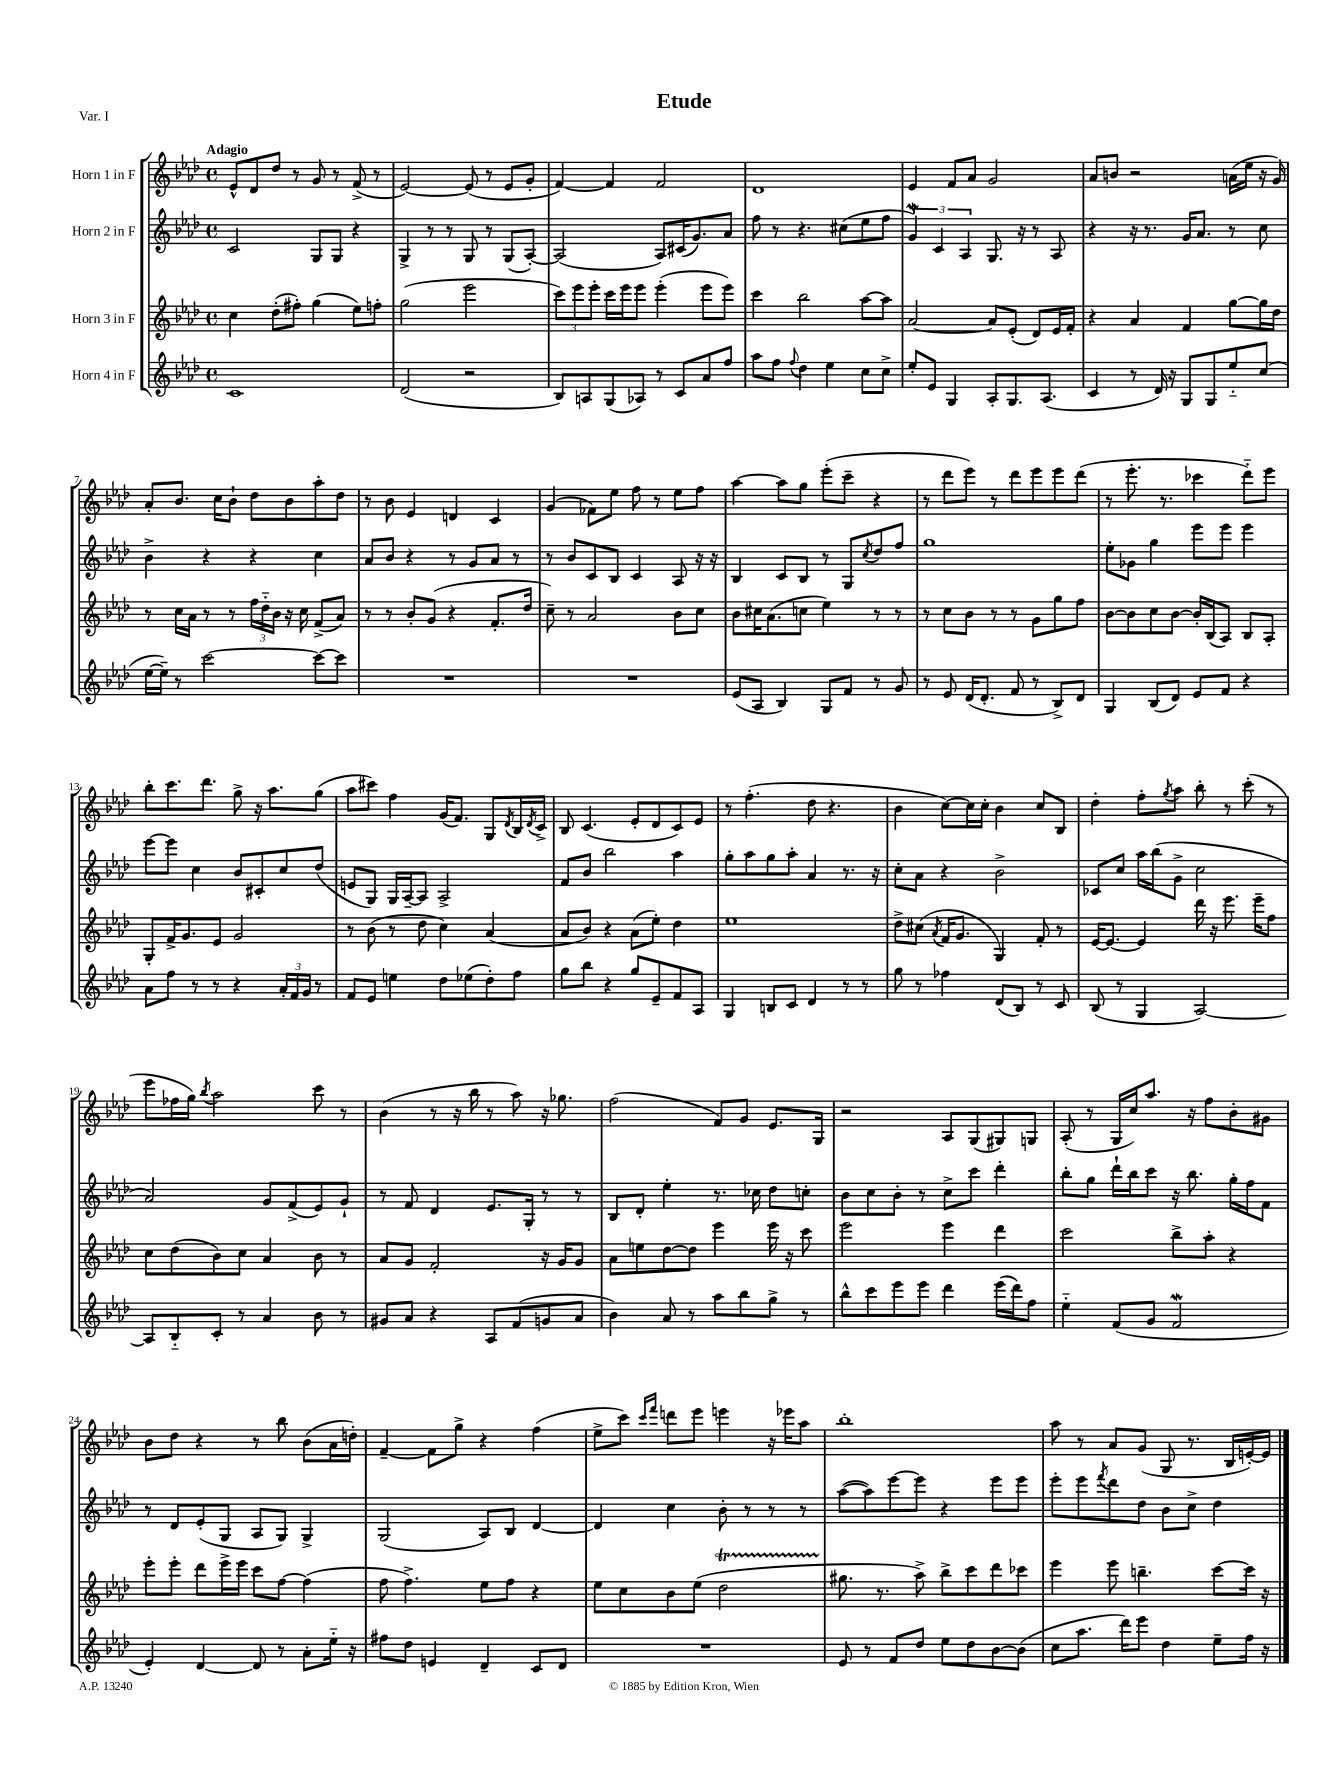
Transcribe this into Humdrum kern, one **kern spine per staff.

**kern	**kern	**kern	**kern
*staff4	*staff3	*staff2	*staff1
*clefG2	*clefG2	*clefG2	*clefG2
*k[b-e-a-d-]	*k[b-e-a-d-]	*k[b-e-a-d-]	*k[b-e-a-d-]
*M4/4	*M4/4	*M4/4	*M4/4
*met(c)	*met(c)	*met(c)	*met(c)
1c	4cc	2c	8e-^^
.	.	.	8d-
.	(8dd-'	.	8dd-
.	8ff#')	.	8r
.	(4gg	8G	8g
.	.	8G	8r
.	8ee-)	4r	(8f^
.	8ff'	.	8r
=	=	=	=
(2d-	(2gg	4G^	[2e-)
.	.	8r	.
.	.	8r	.
2r	2eee-	8G	(8e-]
.	.	8r	8r
.	.	(8G	8e-
.	.	[8A-')	8g'
=	=	=	=
8B-)	12ccc)	(2A-]	[4f)
.	12eee-	.	.
8A	.	.	.
.	12eee-'	.	.
(8G	16ccc	.	4f]
.	16eee-	.	.
8A-)	8eee-	.	.
8r	(4eee-'	8A-)	2f
8c	.	(16c#	.
.	.	8.g)	.
8a-	8eee-	.	.
8ff	8eee-)	8a-	.
=	=	=	=
8aa-	4ccc	8ff	1d-
8ff	.	8r	.
8qqff	.	.	.
4dd-	2bb-	4.r	.
4ee-	.	.	.
.	.	(8cc#	.
8cc	[8aa-	8ee-	.
8cc^	8aa-]	8ff	.
=	=	=	=
8ee-'	[2a-	6g)	4e-
8e-	.	.	.
.	.	6c	.
4G	.	.	8f
.	.	6A-	.
.	.	.	8a-
8A-'	8a-]	8.G	2g
8.G	(8e-'	.	.
.	.	16r	.
.	8d-)	8r	.
(8.A-	.	.	.
.	16e-	8A-	.
.	16f'	.	.
=	=	=	=
4c	4r	4r	8a-
.	.	.	8b
8r	4a-	16r	2r
.	.	8.r	.
16d-)	.	.	.
16r	.	.	.
8G	4f	16g	.
.	.	8.a-	.
8G	.	.	.
8ee-'~	[8gg	8r	(16a
.	.	.	16ee-
(8cc	16gg]	8cc	16r
.	16dd-	.	16g)
=	=	=	=
[16ee-	8r	4b-^	8a-'
16ee-~])	.	.	.
8r	16cc	.	8.b-
.	16a-	.	.
[2ccc	8r	4r	.
.	.	.	16cc
.	8r	.	8b-`
.	24ff	4r	8dd-
.	24dd-'~	.	.
.	24b-	.	.
.	16r	.	8b-
.	16cc	.	.
8ccc_	(8f^	4cc	8aa-'
8ccc]	8a-)	.	8dd-
=	=	=	=
1r	8r	8a-	8r
.	8r	8b-	8b-
.	8b-'	4r	4e-
.	(8g	.	.
.	4r	8r	4d
.	.	8g	.
.	8.f'	8a-	4c
.	.	8r	.
.	16dd-	.	.
=	=	=	=
1r	8cc~)	8r	(4g
.	8r	8b-	.
.	2a-	8c	8f-)
.	.	8B-	8ee-
.	.	4c	8ff
.	.	.	8r
.	8b-	8A-	8ee-
.	8cc	16r	8ff
.	.	16r	.
=	=	=	=
(8e-	8b-	4B-	[4aa-
8A-	16cc#	.	.
.	(8.a-	.	.
4B-)	.	8c	8aa-]
.	8cc	8B-	8gg
8G	4ee-)	8r	(8eee-'
8f	.	8G	8ccc~
.	.	8qcc	.
8r	8r	8dd-	4r
8g	8r	8ff	.
=	=	=	=
8r	8r	1gg	8r
8e-	8cc	.	8ddd-
(16d-	8b-	.	8eee-)
8.d-'	.	.	.
.	8r	.	8r
8f	8r	.	8ddd-
8r	8g	.	8eee-
8B-^)	8gg	.	8eee-
8d-	8ff	.	(8ddd-
=	=	=	=
4G	[8b-	8ee-'	8r
.	8b-]	8g-	8.eee-'
(8B-	8cc	4gg	.
.	.	.	8.r
8d-)	[8b-	.	.
8e-	16b-']	8eee-	4ccc-
.	(16B-	.	.
8f	8A-)	8eee-	.
4r	8B-	4eee-	8ddd-'~)
.	8A-'	.	8eee-
=	=	=	=
8a-	8G'	[8eee-	8bb-'
8ff	16f^	8eee-]	8.ccc
.	8.g	.	.
8r	.	4cc	.
.	.	.	8.ddd-
8r	8e-	.	.
4r	2g	8b-	8gg^
.	.	8c#'	16r
.	.	.	8.aa-
24a-'	.	8cc	.
24f	.	.	.
24g	.	.	.
8r	.	(8dd-	(8gg
=	=	=	=
8f	8r	8e	8aa-
8e-	(8b-	8G)	8ccc#)
4ee	8r	16G	4ff
.	.	[16A-~	.
.	8dd-	8A-]	.
8dd-	4cc)	2A-^	(16g
.	.	.	8.f)
(8ee-	.	.	.
8dd-')	(4a-	.	8G
.	.	.	8qd-
8ff	.	.	16B-
.	.	.	8qd-
.	.	.	16c^
=	=	=	=
8gg	8a-	8f	8B-
8bb-	8b-)	8b-	(4.c
4r	4r	2bb-	.
8gg	(8a-	.	8e-'
8e-~	8ee-')	.	8d-
8f	4dd-	4aa-	8c)
8A-	.	.	8e-
=	=	=	=
4G	1ee-	8gg'	8r
.	.	8aa-	(4.ff'
8B	.	8gg	.
8c	.	8aa-'	.
4d-	.	4a-	8dd-
.	.	.	4.r
8r	.	8.r	.
8r	.	.	.
.	.	16r	.
=	=	=	=
8gg	8dd-^	8cc'	4b-
8r	(8cc#	8a-	.
.	8qa-	.	.
4ff-	16f	4r	[8cc)
.	8.g	.	.
.	.	.	16cc]
.	.	.	16cc'
(8d-	4G)	2b-^	4b-
8B-)	.	.	.
8r	8f'	.	8cc
8c	8r	.	8B-
=	=	=	=
(8B-	[16e-	8c-	4dd-'
.	8.e-_	.	.
8r	.	8cc	.
4G	4e-]	16aa-	8ff'
.	.	(16bb-	.
.	.	.	8qgg
.	.	8g^	8aa-
[2A-)	16ddd-	2cc	8bb-'
.	16r	.	.
.	8.eee-	.	8r
.	.	.	(8ccc'
.	16eee-~	.	.
.	8ff	.	8r
=	=	=	=
8A-]	8cc	2a-)	8eee-
8B-'~	(8dd-	.	16ff-
.	.	.	16gg)
.	.	.	8qbb-
8c'	8b-)	.	2aa-
8r	8cc	.	.
4a-	4a-	8g	.
.	.	(8f^	.
8b-	8b-	8e-)	8ccc
8r	8r	8g`	8r
=	=	=	=
8g#	8a-	8r	(4b-
8a-	8g	8f	.
4r	2f'	4d-	8r
.	.	.	16r
.	.	.	16bb-
8A-	.	8.e-	8r
(8f	.	.	8aa-)
.	.	16G'	.
8g	16r	8r	16r
.	16g	.	8.gg-
8a-	8g	8r	.
=	=	=	=
4b-)	8a-	8B-	(2ff
.	8ee	8d-'	.
8a-	[8dd-	4ee-'	.
8r	8dd-]	.	.
8aa-	4eee-	8.r	8f)
8bb-	.	.	8g
.	.	16cc-	.
8gg^	16eee-	8dd-	8.e-
.	16r	.	.
8r	8ccc	8cc'	.
.	.	.	16G
=	=	=	=
8bb-^^	2eee-	8b-	2r
8ccc	.	8cc	.
8eee-	.	8b-'	.
8eee-	.	8r	.
4ddd-	4eee-	8cc^	8A-
.	.	8ccc	(8G
(16eee-	4ddd-	4ddd-'	8G#)
16ddd-)	.	.	.
8ff	.	.	8G
=	=	=	=
4ee-'~	2ccc	8bb-'	(8A-'
.	.	8gg	8r
(8f	.	16ddd-`	16G
.	.	16bb-	16cc)
8g	.	8ccc	8.aa-
2f	8bb-^	16r	.
.	.	8.bb-	16r
.	8aa-'	.	8ff
.	4r	16gg'	8b-'
.	.	16ff	.
.	.	8f	8g#
=	=	=	=
4e-')	8eee-'	8r	8b-
.	8eee-'	8d-	8dd-
[4d-	8ddd-	(8e-'	4r
.	16eee-^	8G	.
.	16eee-	.	.
8d-]	8ccc	8A-	8r
8r	[8ff	8G)	8bb-
8a-'	(4ff]	4G^	(8b-
16ee-'~	.	.	16a-
16r	.	.	16dd')
=	=	=	=
8ff#	8ff	(2G	[4f~
8dd-	4.ff^)	.	.
4e	.	.	8f]
.	.	.	8gg^
4d-~	8ee-	8A-)	4r
.	8ff	8B-	.
8c	4r	[4d-	(4ff
8d-	.	.	.
=	=	=	=
1r	8ee-	4d-]	8ee-^
.	8cc	.	8ccc)
.	.	.	16qqccc
.	.	.	16qqfff
.	8b-	4cc	8ddd
.	(8ee-	.	8eee-
.	2dd-	8b-'	4eee
.	.	8r	.
.	.	8r	16r
.	.	.	16eee-
.	.	8r	8aa-
=	=	=	=
8e-	8.gg#	([8aa-	1bb-'
8r	.	8aa-])	.
.	8.r	.	.
8f	.	[8eee-	.
8dd-	8aa-^)	8eee-]	.
8ee-	8bb-^	4r	.
8dd-	8ccc	.	.
[8b-	8ddd-	8eee-	.
(8b-]	8ccc-	8eee-	.
=	=	=	=
8cc	4eee-	8eee-'	8aa-
8.aa-	.	8eee-	8r
.	.	8qfff	.
.	8eee-	8ddd-	8a-
16ddd-)	.	.	.
8eee-	4.bb~	8dd-	(8g
4dd-	.	8b-	8G
.	.	8cc^	8.r
8ee-~	[8ccc	4dd-	.
.	.	.	16B-
16ff	16ccc]	.	[16e')
16r	16r	.	16e]
==	==	==	==
*-	*-	*-	*-
